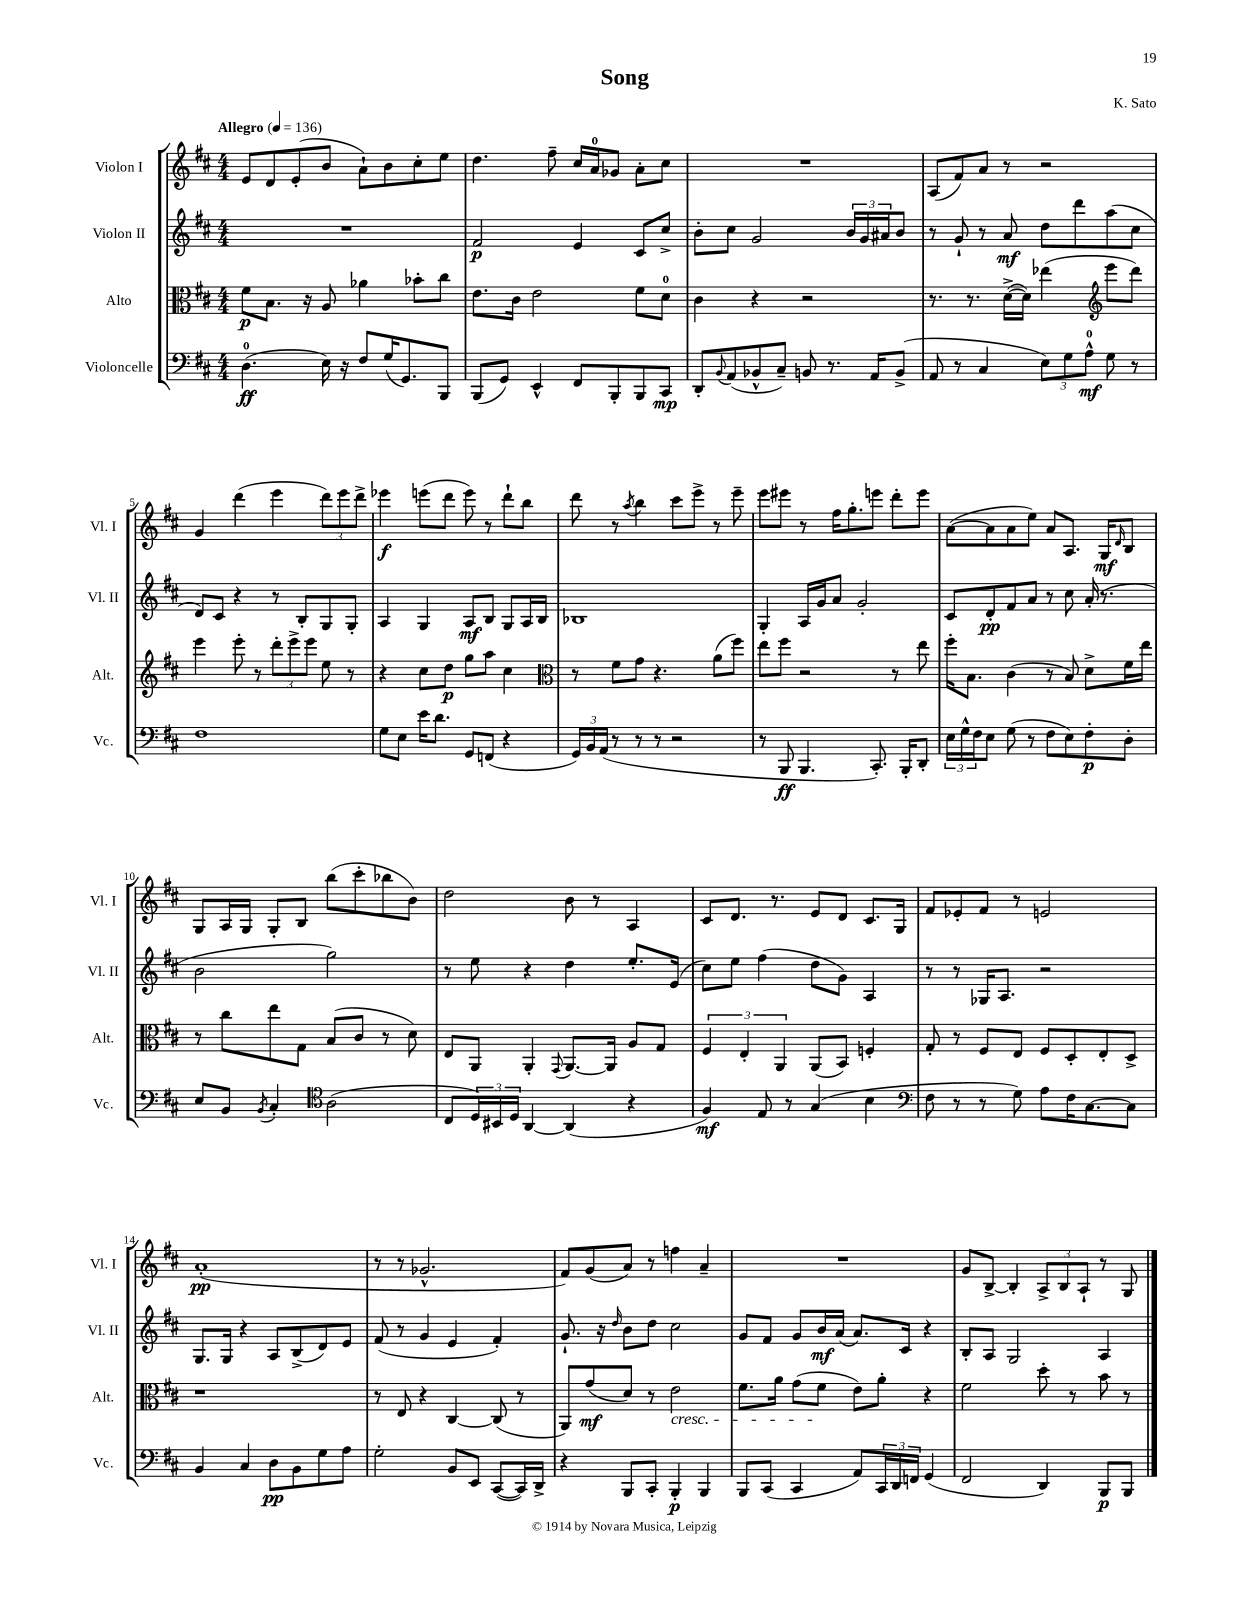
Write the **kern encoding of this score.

**kern	**kern	**kern	**kern
*staff4	*staff3	*staff2	*staff1
*clefF4	*clefC3	*clefG2	*clefG2
*k[f#c#]	*k[f#c#]	*k[f#c#]	*k[f#c#]
*M4/4	*M4/4	*M4/4	*M4/4
*MM136	*MM136	*MM136	*MM136
(4.D	8f#	1r	8e
.	8.B	.	8d
.	.	.	(8e'
.	16r	.	.
16E)	8A	.	8b
16r	.	.	.
8F#	4a-	.	8a`)
(16G	.	.	8b
8.GG)	.	.	.
.	8b-'	.	8cc#'
8BBB	8cc#	.	8ee
=	=	=	=
(8BBB	8.e	2f#	4.dd
8GG)	.	.	.
.	16c#	.	.
4EE^^	2e	.	.
.	.	.	8ff#~
8FF#	.	4e	16cc#
.	.	.	16a
8BBB'	.	.	8g-
8BBB	8f#	8c#	8a'
8CC#	8d	8cc#^	8cc#
=	=	=	=
8DD'	4c#	8b'	1r
8qqBB	.	.	.
(8AA	.	8cc#	.
8BB-^^	4r	2g	.
8C#~)	.	.	.
8BB	2r	.	.
8.r	.	.	.
.	.	24b	.
.	.	24g	.
16AA	.	.	.
.	.	24a#	.
(8BB^	.	8b	.
=	=	=	=
8AA	8.r	8r	(8A
8r	.	8g`	8f#)
.	8.r	.	.
4C#	.	8r	8a
.	([16d^	8a	8r
.	16d])	.	.
12E)	(4ee-	8dd	2r
12G	.	.	.
.	.	8ddd	.
12A^^	.	.	.
*	*clefG2	*	*
8G	8eee	(8aa	.
8r	8ddd)	8cc#	.
=	=	=	=
1F#	4eee	8d)	4g
.	.	8c#	.
.	8eee'	4r	(4ddd
.	8r	.	.
.	12ddd'	8r	4eee
.	12eee^	.	.
.	.	8B'	.
.	12eee	.	.
.	8ee	8G	12ddd)
.	.	.	12eee
.	8r	8G'	.
.	.	.	12ddd^
=	=	=	=
8G	4r	4A	4eee-
8E	.	.	.
16e	8cc#	4G	(8eee
8.d	.	.	.
.	8dd	.	8ddd
8GG	8gg	8A	8eee)
(8FF	8aa	8B	8r
4r	4cc#	8G	8ddd`
.	.	16A	8bb
.	.	16B	.
=	=	=	=
*	*clefC3	*	*
24GG)	8r	1B-	8ddd
24BB	.	.	.
(24AA	.	.	.
8r	8f#	.	8r
.	.	.	8qaa
8r	8g	.	4bb
8r	4.r	.	.
2r	.	.	8ccc#
.	.	.	8eee^
.	(8a	.	8r
.	8ff#)	.	8eee~
=	=	=	=
8r	8ee	4G'	8eee
8BBB	8ff#	.	8eee#
4.BBB	2r	16A	8r
.	.	16g	.
.	.	8a	16ff#
.	.	.	8.gg'
.	.	2g'	.
8.CC#')	.	.	8eee
.	8r	.	8ddd'
16BBB'	.	.	.
8DD'	8ee	.	8eee
=	=	=	=
24E	16ff#'	8c#	([8a
24G^^	.	.	.
.	8.B	.	.
24F#	.	.	.
8E	.	8d'	8a]
(8G	(4c#	8f#	8a
8r	.	8a	8ee)
8F#	8r	8r	8a
8E)	8B)	8cc#	8.A
8F#'	8d^	(16a'	.
.	.	8.r	16G
.	.	.	16qqd
8D'	16f#	.	8B
.	16ee	.	.
=	=	=	=
8E	8r	2b	8G
8BB	8cc#	.	16A
.	.	.	16G
8qBB	.	.	.
4C#'	8ee	.	8G'
.	8G	.	8B
*clefC4	*	*	*
(2A	(8B	2gg)	(8bb
.	8c#	.	8ccc#'
.	8r	.	8bb-
.	8d)	.	8b)
=	=	=	=
8C#	8E	8r	2dd
24D)	8AA	8ee	.
24BB#	.	.	.
24D	.	.	.
[4AA	4AA'	4r	.
.	8qqGG	.	.
(4AA]	[8.AA	4dd	8b
.	.	.	8r
.	16AA]	.	.
4r	8A	8.ee'	4A
.	8G	.	.
.	.	(16e	.
=	=	=	=
4F#)	6F#	8cc#)	8c#
.	.	8ee	8.d
.	6E'	.	.
8E	.	(4ff#	.
.	.	.	8.r
.	6AA	.	.
8r	.	.	.
(4G	(8AA	8dd	8e
.	8BB)	8g)	8d
4B	4F'	4A	8.c#
.	.	.	16G
=	=	=	=
*clefF4	*	*	*
8F#	8G'	8r	8f#
8r	8r	8r	8e-'
8r	8F#	16G-	8f#
.	.	8.A	.
8G)	8E	.	8r
8A	8F#	2r	2e
16F#	8D'	.	.
[8.C#	.	.	.
.	8E'	.	.
8C#]	8D^	.	.
=	=	=	=
4BB	1r	8.G	(1a'
.	.	16G	.
4C#	.	4r	.
8D	.	8A	.
8BB	.	(8B^	.
8G	.	8d)	.
8A	.	8e	.
=	=	=	=
2G'	8r	(8f#	8r
.	8E	8r	8r
.	4r	4g	2.g-^^
8BB	[4C#	4e	.
8EE	.	.	.
([8CC#	(8C#]	4f#')	.
16CC#])	8r	.	.
16DD^	.	.	.
=	=	=	=
4r	8AA)	8.g`	8f#)
.	(8g	.	(8g
.	.	16r	.
.	.	16qqdd	.
8BBB	8d)	8b	8a)
8CC#'	8r	8dd	8r
4BBB'	2e	2cc#	4ff
4BBB	.	.	4a~
=	=	=	=
8BBB	8.f#	8g	1r
(8CC#	.	8f#	.
.	16a	.	.
4CC#	(8g	8g	.
.	8f#	16b	.
.	.	(16a	.
8AA)	8e)	8.a)	.
24CC#	8a'	.	.
24DD	.	.	.
.	.	16c#	.
24FF	.	.	.
(4GG	4r	4r	.
=	=	=	=
2FF#	2f#	8B'	8g
.	.	8A	[8B^
.	.	2G	4B']
4DD)	8dd'	.	12A^
.	.	.	12B
.	8r	.	.
.	.	.	12A`
8BBB	8b	4A	8r
8BBB	8r	.	8G
==	==	==	==
*-	*-	*-	*-
